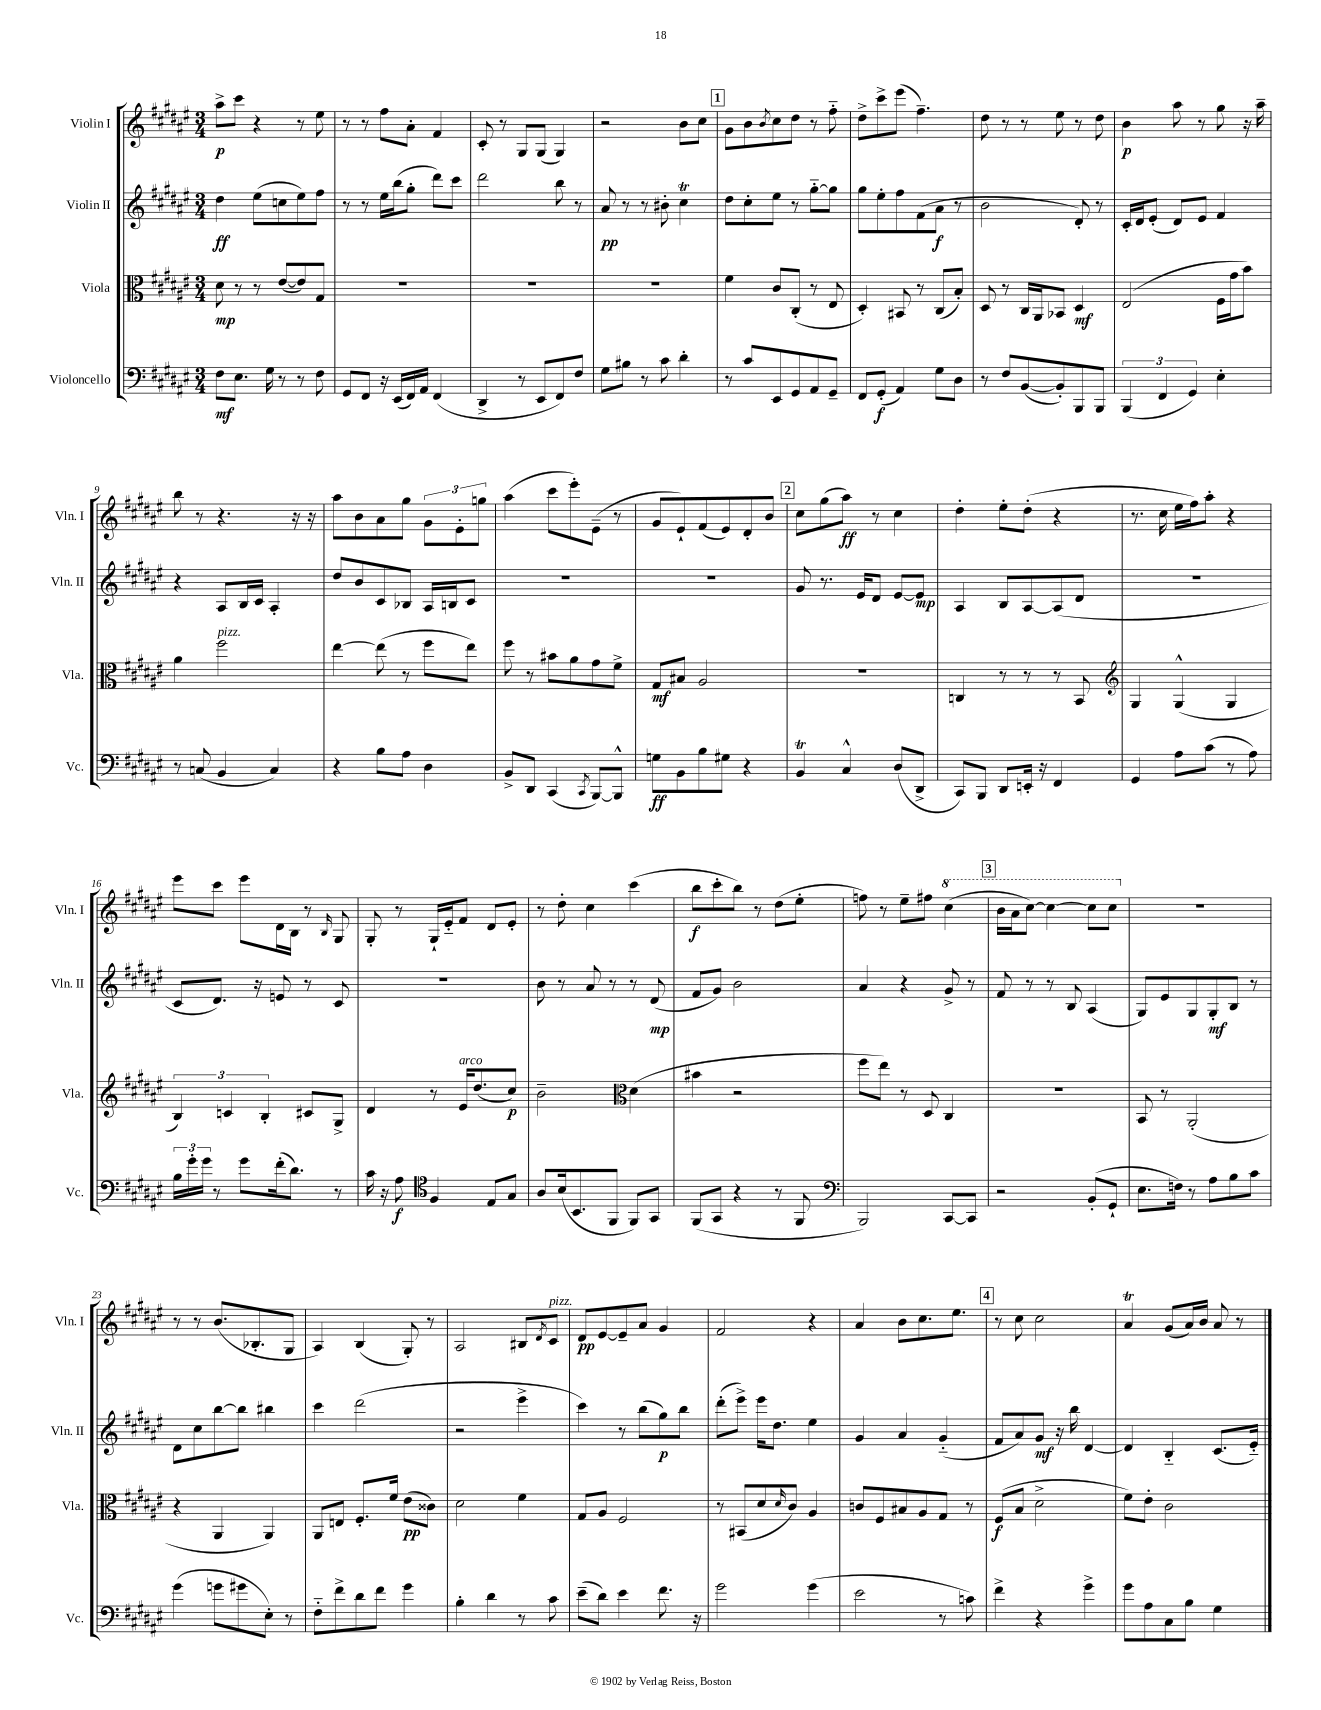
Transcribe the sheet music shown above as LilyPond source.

<<
\new StaffGroup <<
\new Staff = "s0" \with { instrumentName = "Violin I" shortInstrumentName = "Vln. I" } {
    \clef treble \key fis \major \numericTimeSignature \time 3/4
    ais''8->\p cis'''8 r4 r8 eis''8 |
    r8 r8 fis''8 ais'8-. fis'4 |
    cis'8-. r8 gis8 gis8( gis4) |
    r2 b'8 cis''8 |
    \mark \markup { \box "1" } gis'8 b'8 \acciaccatura { b'8 } cis''8 dis''8 r8 fis''8-_ |
    dis''8-> cis'''8-> eis'''8( fis''4.--) |
    dis''8 r8 r8 eis''8 r8 dis''8 |
    b'4\p ais''8 r8 gis''8 r16 ais''16-- |
    b''8 r8 r4. r16 r16 |
    ais''8 b'8 ais'8 gis''8 \tuplet 3/2 { gis'8 eis'8-. g''8 } |
    ais''4( cis'''8 eis'''8-.) eis'8--( r8 |
    gis'8 eis'8-!) fis'8( eis'8) dis'8-. b'8 |
    \mark \markup { \box "2" } cis''8 gis''8( ais''8\ff) r8 cis''4 |
    dis''4-. eis''8-. dis''8-.( r4 |
    r8. cis''16 eis''16 fis''16) ais''8-. r4 |
    eis'''8 cis'''8 eis'''8 dis'16 b16 r8 \grace { b16 } gis8 |
    gis8-. r8 gis16-! eis'16-_ fis'8 dis'8 eis'8-. |
    r8 dis''8-. cis''4 cis'''4( |
    b''8\f cis'''8-. b''8) r8 dis''8( eis''8-. |
    f''8) r8 eis''8-- fis''8 \ottava #1 cis'''4( |
    \mark \markup { \box "3" } b''16 ais''16 cis'''8~) cis'''4~ cis'''8 cis'''8 \ottava #0 |
    R2. |
    r8 r8 b'8.( bes8.-. gis8 |
    ais4) b4( gis8-.) r8 |
    ais2 bis8 \acciaccatura { dis'8 } cis'8^\markup { \italic "pizz." } |
    dis'8\pp eis'8~ eis'8-- ais'8 gis'4 |
    fis'2 r4 |
    ais'4 b'8 cis''8. eis''8. |
    \mark \markup { \box "4" } r8 cis''8 cis''2 |
    ais'4\trill gis'8( ais'16) b'16 ais'8 r8 \bar "|." |
}
\new Staff = "s1" \with { instrumentName = "Violin II" shortInstrumentName = "Vln. II" } {
    \clef treble \key fis \major \numericTimeSignature \time 3/4
    dis''4\ff eis''8( c''8 eis''8) fis''8 |
    r8 r8 eis''16 b''16( gis''8-. dis'''8) cis'''8 |
    dis'''2 b''8 r8 |
    ais'8\pp r8 r8 bis'8-. cis''4\trill |
    \mark \markup { \box "1" } dis''8 cis''8-. eis''8 r8 gis''8~-_ gis''8 |
    gis''8 eis''8-. fis''8 fis'8( ais'8\f r8 |
    b'2 dis'8-.) r8 |
    cis'16-. dis'16 eis'8-.( dis'8) eis'8 fis'4 |
    r4 ais8 b16 cis'16 ais4-. |
    dis''8 b'8 cis'8 bes8 ais16 b16 cis'8 |
    R2. |
    R2. |
    \mark \markup { \box "2" } gis'8 r8. eis'16 dis'8 eis'8~ eis'8\mp |
    ais4 b8 ais8~ ais8( dis'8 |
    R2. |
    cis'8 dis'8.) r16 e'8 r8 cis'8 |
    R2. |
    b'8 r8 ais'8 r8 r8 dis'8\mp( |
    fis'8 gis'8) b'2 |
    ais'4 r4 gis'8-> r8 |
    \mark \markup { \box "3" } fis'8 r8 r8 b8 ais4( |
    gis8) eis'8 gis8 gis8-.\mf b8 r8 |
    dis'8 cis''8 b''8~ b''8 bis''4 |
    cis'''4 dis'''2( |
    r2 eis'''4-> |
    cis'''4) r8 b''8( gis''8\p) b''8 |
    dis'''8-.( eis'''8->) eis'''16 dis''8. eis''4 |
    gis'4 ais'4 gis'4-_( |
    \mark \markup { \box "4" } fis'8 ais'8) gis'8\mf r16 b''16 dis'4~ |
    dis'4 b4-_ cis'8.( eis'16-_) \bar "|." |
}
\new Staff = "s2" \with { instrumentName = "Viola" shortInstrumentName = "Vla." } {
    \clef alto \key fis \major \numericTimeSignature \time 3/4
    dis'8\mp r8 r8 eis'8~( eis'8) gis8 |
    R2. |
    R2. |
    R2. |
    \mark \markup { \box "1" } fis'4 cis'8 cis8-.( r8 eis8 |
    dis4-.) bis,8 r8 cis8( b8-.) |
    dis8 r8 cis16 ais,16 bes,8 dis4\mf |
    eis2( fis16 gis'16 b'8) |
    ais'4 fis''2^\markup { \italic "pizz." } |
    eis''4~ eis''8( r8 fis''8 eis''8) |
    fis''8 r8 bis'8 ais'8 gis'8 fis'8-> |
    gis8\mf bis8 ais2 |
    \mark \markup { \box "2" } R2. |
    c4 r8 r8 r8 b,8 |
    \clef treble gis4 gis4-^( gis4 |
    \tuplet 3/2 { b4) c'4 b4-. } cis'8 gis8-> |
    dis'4 r8 eis'16^\markup { \italic "arco" } dis''8.( cis''8\p) |
    b'2-- \clef alto dis'4( |
    bis'4 r2 |
    fis''8 eis''8) r8 dis8 cis4 |
    \mark \markup { \box "3" } R2. |
    b,8 r8 ais,2-.( |
    r4 ais,4 ais,4) |
    ais,8 e8 fis8.-. fis'16 eis'8\pp( cisis'8) |
    dis'2 fis'4 |
    gis8 ais8 fis2 |
    r8 bis,8( dis'8 \grace { dis'16 } cis'8) ais4 |
    c'8 fis8 bis8 ais8 gis8 r8 |
    \mark \markup { \box "4" } fis8\f( b8 dis'2-> |
    fis'8) eis'8-. cis'2 \bar "|." |
}
\new Staff = "s3" \with { instrumentName = "Violoncello" shortInstrumentName = "Vc." } {
    \clef bass \key fis \major \numericTimeSignature \time 3/4
    fis8\mf eis8. gis16 r8 r8 fis8 |
    gis,8 fis,8 r16 eis,16( fis,16) ais,16 fis,4( |
    dis,4-> r8 eis,8 fis,8) fis8 |
    gis8 bis8 r8 cis'8 dis'4-. |
    \mark \markup { \box "1" } r8 cis'8 eis,8 gis,8 ais,8 gis,8-- |
    fis,8 gis,8-.\f( ais,4) gis8 dis8 |
    r8 fis8 b,8~( b,8-.) b,,8 b,,8 |
    \tuplet 3/2 { b,,4( fis,4 gis,4) } eis4-. |
    r8 c8( b,4 c4) |
    r4 b8 ais8 dis4 |
    b,8-> dis,8 cis,4( \acciaccatura { cis,8 } b,,8~) b,,8-^ |
    g8\ff b,8 b8 gis8 r4 |
    \mark \markup { \box "2" } b,4\trill cis4-^ dis8( dis,8-> |
    cis,8) b,,8 dis,8 e,16-. r16 fis,4 |
    gis,4 ais8 cis'8( r8 ais8) |
    \tuplet 3/2 { b16 gis'16-. gis'16 } r8 gis'8 fis'16-.( dis'8.) r8 |
    cis'16 r16 ais8\f \clef tenor fis4 eis8 gis8 |
    ais8 b16( b,8. fis,8 fis,8) gis,8 |
    fis,8( gis,8 r4 r8 fis,8 |
    \clef bass b,,2) cis,8~ cis,8 |
    \mark \markup { \box "3" } r2 b,8-.( gis,8-! |
    eis8. f16) r8 ais8 b8 cis'8 |
    gis'4( g'8 gis'8 eis8-.) r8 |
    fis8-_ fis'8-> dis'8 fis'8 gis'4 |
    b4-. dis'4 r8 cis'8 |
    eis'8--( dis'8) eis'4 fis'8. r16 |
    gis'2 gis'4( |
    eis'2 r8 c'8) |
    \mark \markup { \box "4" } fis'4-> r4 gis'4-> |
    gis'8 ais8 cis8 b8 gis4 \bar "|." |
}
>>
>>
